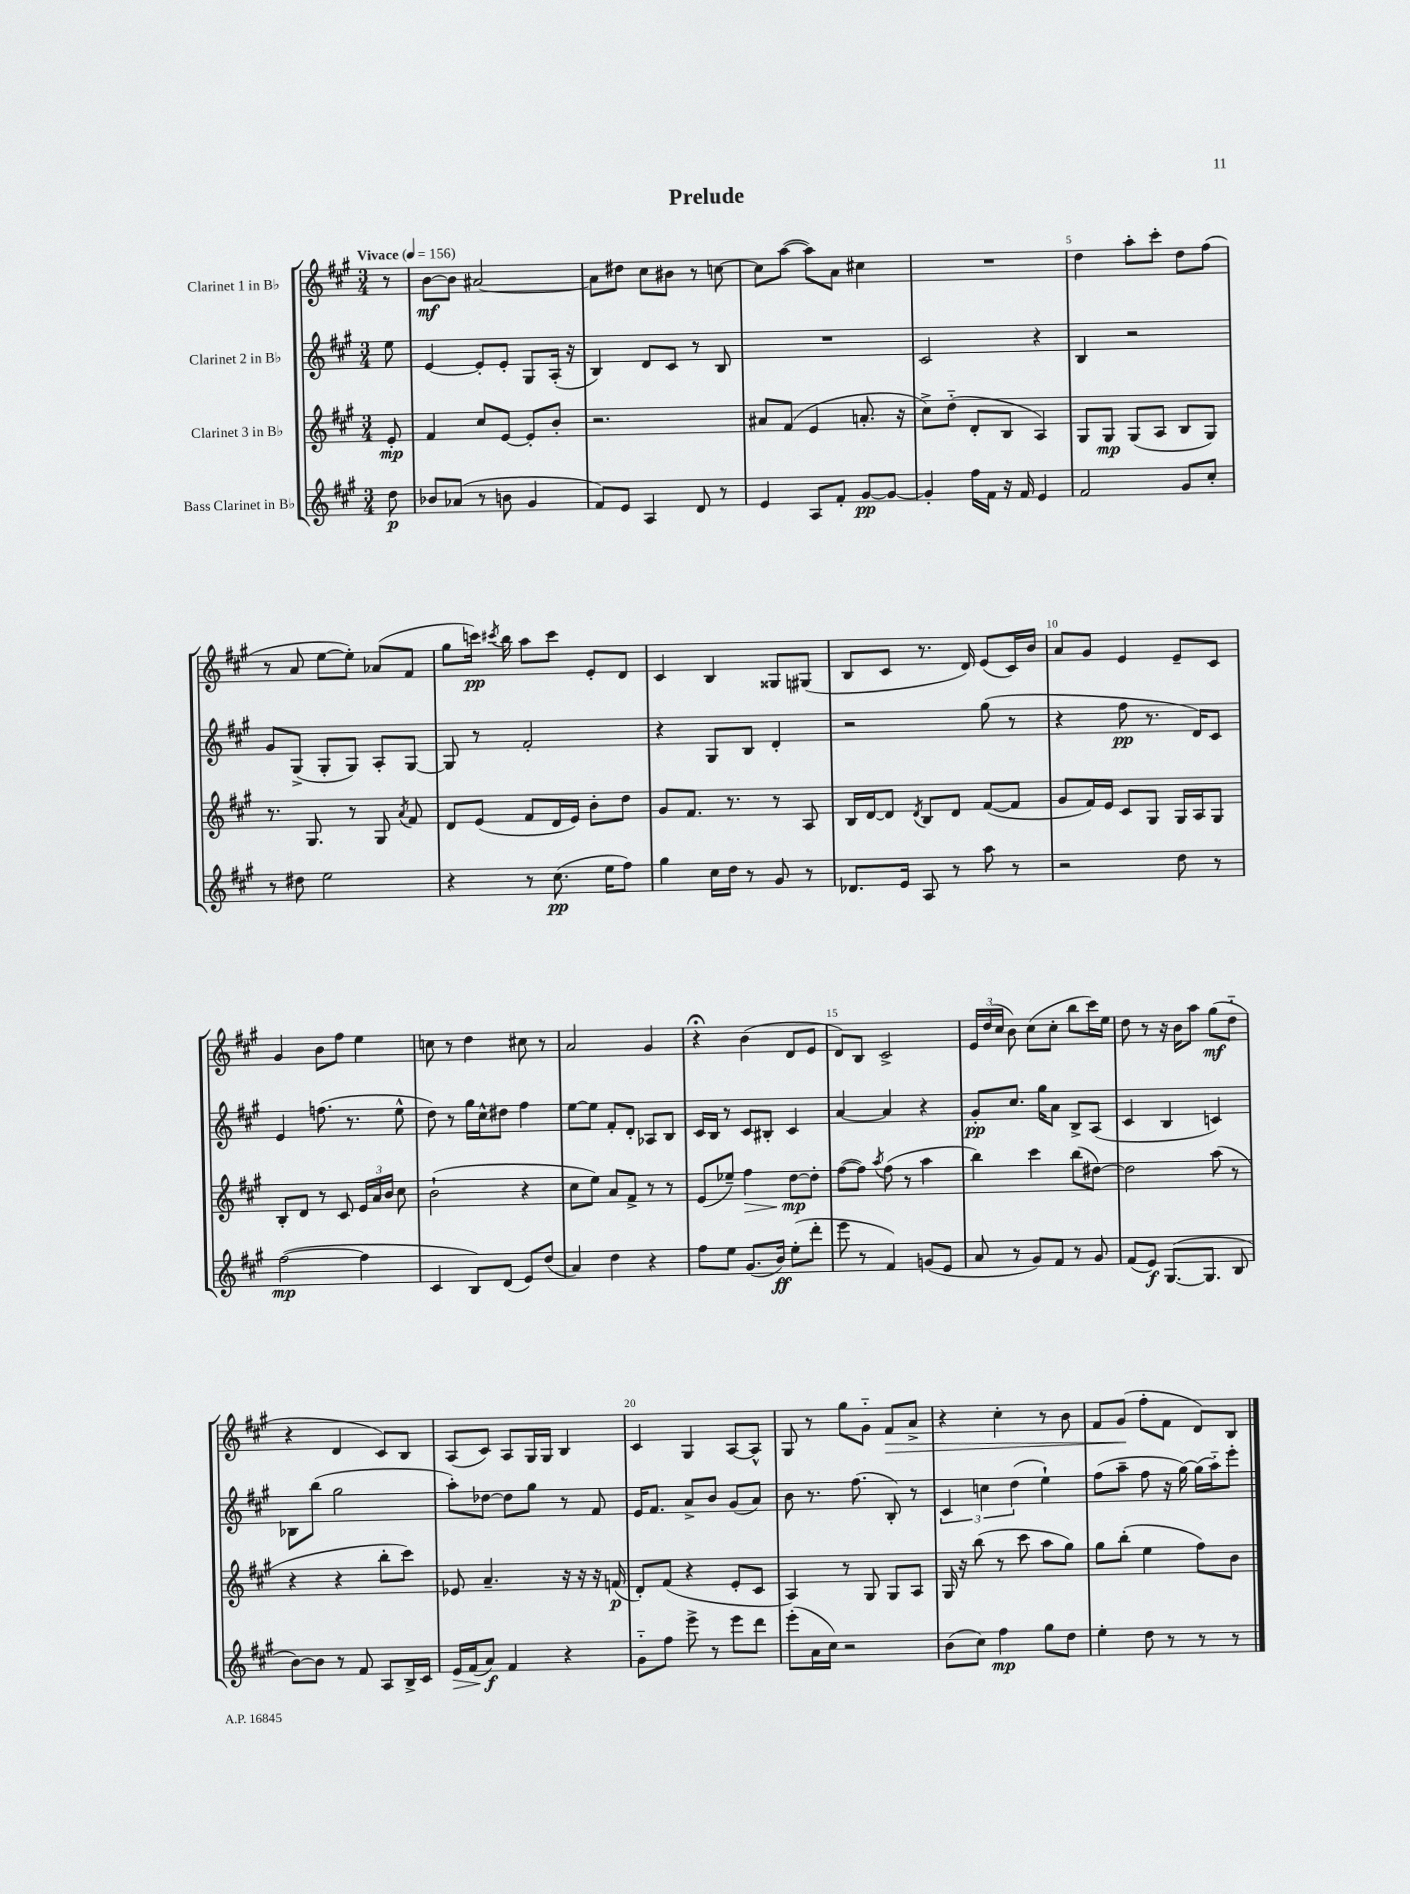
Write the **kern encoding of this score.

**kern	**kern	**kern	**kern
*staff4	*staff3	*staff2	*staff1
*clefG2	*clefG2	*clefG2	*clefG2
*k[f#c#g#]	*k[f#c#g#]	*k[f#c#g#]	*k[f#c#g#]
*M3/4	*M3/4	*M3/4	*M3/4
*MM156	*MM156	*MM156	*MM156
8dd	8e'	8ee	8r
=	=	=	=
8b-	4f#	[4e	[8b
(8a-	.	.	8b]
8r	8cc#	8e']	[2a#
8b	[8e	8e'	.
4g#	8e']	8G#	.
.	8b'	(16A'	.
.	.	16r	.
=	=	=	=
8f#)	2.r	4B)	8a#]
8e	.	.	8dd#
4A	.	8d	8cc#
.	.	8c#	8b#
8d	.	8r	8r
8r	.	8B	[8cc
=	=	=	=
4e	8a#	2.r	8cc]
.	(8f#	.	([8aa
8A	4e	.	8aa])
8f#'	.	.	8a
[8g#	8.a'	.	4cc#
8g#_	.	.	.
.	16r	.	.
=	=	=	=
4g#']	8cc#^)	2c#	2.r
.	(8dd'~	.	.
16ff#	8d'	.	.
16f#	.	.	.
16r	8B	.	.
16f#	.	.	.
4e	4A)	4r	.
=	=	=	=
2f#	8G#	4B	4dd
.	8G#	.	.
.	(8G#	2r	8aa'
.	8A	.	8ccc#'
8g#	8B	.	8dd
8cc#'	8G#)	.	(8ff#
=	=	=	=
8r	8.r	8g#	8r
8dd#	.	(8G#^	8a
.	8.G#	.	.
2ee	.	8G#'	[8ee
.	8r	8G#)	8ee'])
.	8G#	8A'	(8a-
.	8qa	.	.
.	8f#	[8G#	8f#
=	=	=	=
4r	8d	8G#]	8gg#
.	(8e	8r	16ccc)
.	.	.	8qccc#
.	.	.	16bb
8r	8f#	2f#'	8aa
(8.cc#	16d	.	8ccc#
.	16e)	.	.
.	8b'	.	8e'
16ee	.	.	.
8ff#)	8dd	.	8d
=	=	=	=
4gg#	8g#	4r	4c#
.	8.f#	.	.
16cc#	.	8G#	4B
16dd	8.r	.	.
8r	.	8B	.
8g#	8r	4d'	8G##
8r	8A	.	(8G#
=	=	=	=
8.d-	16B	2r	8B
.	[16d	.	.
.	8d]	.	8c#
16e	.	.	.
.	8qd	.	.
8A	8B	.	8.r
8r	8d	.	.
.	.	.	16d)
8aa	([8f#	(8gg#	(8e
8r	8f#]	8r	16c#)
.	.	.	16b
=	=	=	=
2r	8g#	4r	8a
.	16f#)	.	8g#
.	16e	.	.
.	8c#	8ff#	4e
.	8G#	8.r	.
8dd	16G#	.	8e~
.	16A	16d)	.
8r	8G#	8c#	8c#
=	=	=	=
([2ff#	8B'	4e	4g#
.	8d	.	.
.	8r	(8.ff	8b
.	8c#	.	8ff#
.	.	8.r	.
4ff#]	24e	.	4ee
.	24a	.	.
.	24b	.	.
.	8cc#	8ee^^	.
=	=	=	=
4c#	(2b`	8dd)	8cc
.	.	8r	8r
8B)	.	16gg#	4dd
.	.	16cc#^^	.
(8d	.	8dd#	.
8e)	4r	4ff#	8cc#
(8dd	.	.	8r
=	=	=	=
4a)	8cc#	[8ee	2a
.	8ee)	8ee]	.
4dd	8a	8f#'	.
.	8f#^	8d'	.
4r	8r	8A-	4g#
.	8r	8B	.
=	=	=	=
8ff#	(8e	16c#	4r;
.	.	16B	.
8ee	8ee-~)	8r	.
(8.g#	4ff#	8c#	(4b
.	.	8B#'	.
16b)	.	.	.
(8ee'	[8dd	4c#	8d
8ddd'	8dd']	.	8e
=	=	=	=
8eee	([8ff#	[4a	8d)
8r	8ff#])	.	8B
.	8qaa	.	.
4f#)	(8ff#	4a]	2c#^
.	8r	.	.
(8g	4aa	4r	.
8e	.	.	.
=	=	=	=
8a	4bb)	8g#'	24e
.	.	.	(24dd
.	.	.	24cc#
8r	.	8.cc#	8b)
8g#)	4ccc#	.	(8cc#
.	.	16gg#	.
8f#	.	8a	8cc#'
8r	(8bb	8B^	8bb
8g#	[8dd#)	(8A	16ccc#)
.	.	.	16ee
=	=	=	=
(8f#	2dd#]	4c#	8dd
8e)	.	.	8r
([8.G#	.	4B	16r
.	.	.	16b
.	.	.	8aa
8.G#]	.	.	.
.	(8aa	4c)	(8gg#
8B	8r	.	8dd'~
=	=	=	=
[8b)	4r	8B-	4r
8b]	.	(8bb	.
8r	4r	2gg#	4d
8f#	.	.	.
8A	8bb'	.	8c#)
16B^	8ccc#)	.	8B
16c#	.	.	.
=	=	=	=
16e	8e-	8aa')	(8A
(16f#	.	.	.
8a)	4.a~	[8dd-	8c#)
4f#	.	8dd-]	8A
.	.	8gg#	16G#
.	.	.	16G#
4r	16r	8r	4B
.	16r	.	.
.	16r	8f#	.
.	(16f	.	.
=	=	=	=
8g#'~	8d')	16e	4c#
.	.	8.f#	.
8ff#	(8f#	.	.
8eee^	4r	8a^	4G#
8r	.	8b	.
8eee	8e'	(8g#	[8A
8ddd	8c#	8a)	8A^^]
=	=	=	=
(8eee'	4A)	8b	8G#
16a	.	8.r	8r
16cc#)	.	.	.
2r	8r	.	8gg#
.	.	(8.ff#	.
.	8G#	.	8g#'~
.	8G#	8B')	8f#
.	8A	8r	8a^
=	=	=	=
(8b	16G#	6c#	4r
.	16r	.	.
8cc#)	(8bb	.	.
.	.	6cc	.
4ff#	8r	.	4cc#'
.	.	(6dd	.
.	8ccc#	.	.
8gg#	8aa	4ee`)	8r
8dd	8gg#)	.	8b
=	=	=	=
4ee'	8gg#	(8ff#	8f#
.	(8bb'	8aa~	(8g#
8dd	4ee	8ff#	8ff#'
8r	.	16r	8f#
.	.	[16gg#)	.
8r	8ff#)	(16gg#]	8d)
.	.	16aa'~)	.
8r	8b	8eee'	8B
==	==	==	==
*-	*-	*-	*-
